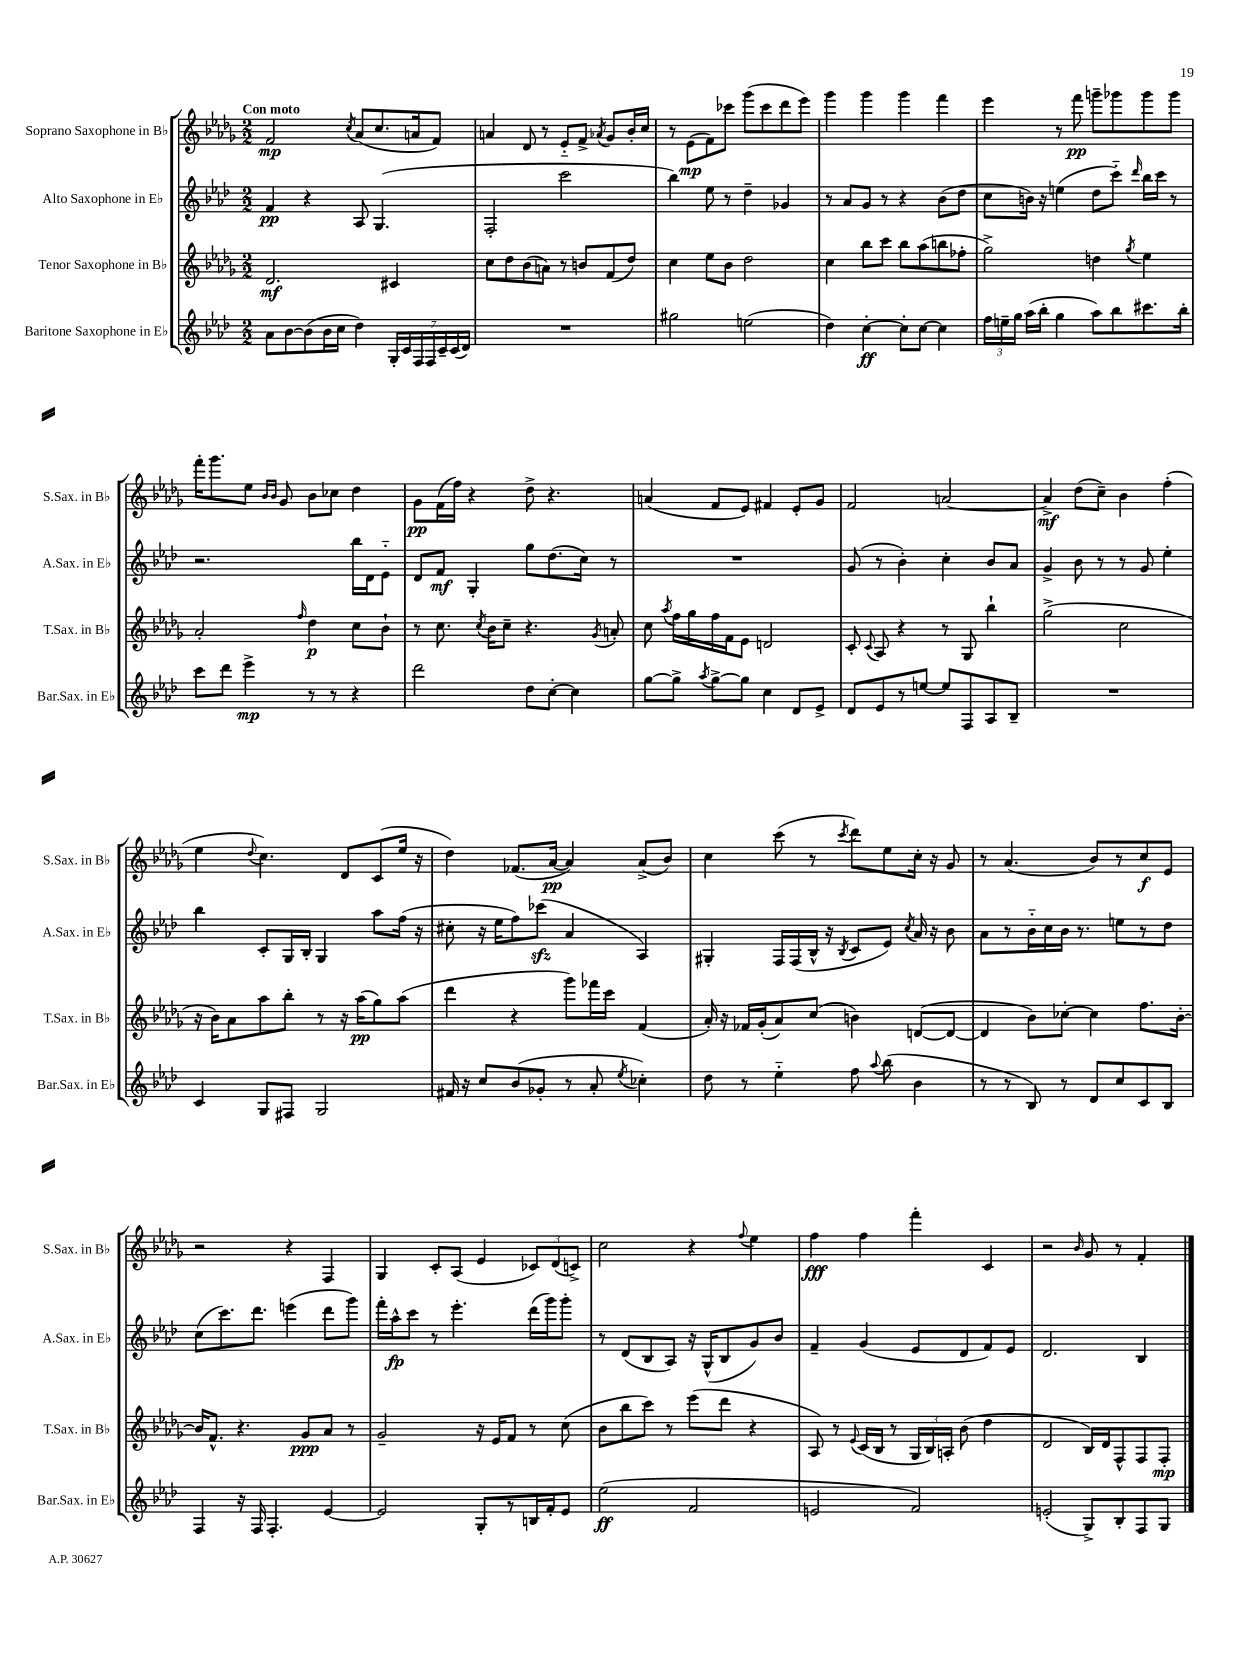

**kern	**dynam	**kern	**dynam	**kern	**dynam	**kern	**dynam
*part4	*part4	*part3	*part3	*part2	*part2	*part1	*part1
*staff4	*staff4	*staff3	*staff3	*staff2	*staff2	*staff1	*staff1
*I"Baritone Saxophone in E♭	*	*I"Tenor Saxophone in B♭	*	*I"Alto Saxophone in E♭	*	*I"Soprano Saxophone in B♭	*
*I'Bar.Sax. in E♭	*	*I'T.Sax. in B♭	*	*I'A.Sax. in E♭	*	*I'S.Sax. in B♭	*
*clefG2	*	*clefG2	*	*clefG2	*	*clefG2	*
*k[b-e-a-d-]	*	*k[b-e-a-d-g-]	*	*k[b-e-a-d-]	*	*k[b-e-a-d-g-]	*
*M2/2	*	*M2/2	*	*M2/2	*	*M2/2	*
=1	=1	=1	=1	=1	=1	=1	=1
!	!	!	!	!	!	!LO:TX:a:B:t=Con moto	!
8a-\L	.	2.d-/	mf	4f/	pp	2f/	mp
[8b-\	.	.	.	.	.	.	.
(8b-\]	.	.	.	4r	.	.	.
16b-\L	.	.	.	.	.	.	.
16cc\JJ	.	.	.	.	.	.	.
.	.	.	.	.	.	8qcc/	.
4dd-\)	.	.	.	8A-/	.	(8a-/L	.
.	.	.	.	(4.G/	.	8.cc/	.
28G'/LL	.	4c#X/	.	.	.	.	.
28c/	.	.	.	.	.	.	.
.	.	.	.	.	.	16an/k	.
28F/	.	.	.	.	.	.	.
28F/	.	.	.	.	.	.	.
.	.	.	.	.	.	8f/J)	.
28c~/	.	.	.	.	.	.	.
(28c/	.	.	.	.	.	.	.
28d-/JJ)	.	.	.	.	.	.	.
=2	=2	=2	=2	=2	=2	=2	=2
1r	.	8cc\L	.	2F'/	.	4an/	.
.	.	8dd-\	.	.	.	.	.
.	.	(8b-\	.	.	.	8d-/	.
.	.	8an\J)	.	.	.	8r	.
.	.	8r	.	2ccc\	.	8e-/L	.
.	.	8bn/L	.	.	.	8f^/J	.
.	.	.	.	.	.	8qa-X/	.
.	.	(8f/	.	.	.	8g-/L	.
.	.	8dd-/J)	.	.	.	16b-'/L	.
.	.	.	.	.	.	16cc/JJ	.
=3	=3	=3	=3	=3	=3	=3	=3
2gg#X\	.	4cc\	.	4bb-\)	.	8r	.
.	.	.	.	.	.	(8e-\L	mp
.	.	8ee-\L	.	8ee-\	.	8f\)	.
.	.	8b-\J	.	8r	.	8ccc-X\J	.
(2een\	.	2dd-\	.	4dd-~\	.	(8ggg-\L	.
.	.	.	.	.	.	8ccc-\	.
.	.	.	.	4g-X/	.	8ddd-\	.
.	.	.	.	.	.	8eee-\J)	.
=4	=4	=4	=4	=4	=4	=4	=4
4dd-\)	.	4cc\	.	8r	.	4ggg-\	.
.	.	.	.	8a-/L	.	.	.
[4cc'\	ff	8bb-\L	.	8g/J	.	4ggg-\	.
.	.	8ccc\J	.	8r	.	.	.
8cc'\L]	.	8bb-\L	.	4r	.	4ggg-\	.
[8cc\J	.	(8aa-\	.	.	.	.	.
4cc\]	.	8bbn\	.	(8b-\L	.	4fff\	.
.	.	8ff-X'\J	.	8dd-\J	.	.	.
=5	=5	=5	=5	=5	=5	=5	=5
24ff\LL	.	2gg-^\)	.	8cc\L	.	4eee-\	.
24een~\	.	.	.	.	.	.	.
24gg\JJ	.	.	.	.	.	.	.
(16aa-\LL	.	.	.	16bn\Jk)	.	.	.
16bb-'\JJ	.	.	.	16r	.	.	.
4gg\	.	.	.	(4een\	.	8r	.
.	.	.	.	.	.	8fff\	pp
8aa-\L)	.	4ddn\	.	8dd-\L	.	8gggn~\L	.
8bb-\	.	.	.	8ccc\J)	.	8ggg-X\	.
.	.	8qgg-/	.	16qqddd-/	.	.	.
8.ccc#X\	.	4ee-\	.	16bb-\LL	.	8ggg-\	.
.	.	.	.	16ccc\JJ	.	.	.
.	.	.	.	8r	.	8ggg-\J	.
16bb-'\Jk	.	.	.	.	.	.	.
!!LO:LB:g=z
=6	=6	=6	=6	=6	=6	=6	=6
8ccc\L	.	2a-'/	.	2.r	.	16fff'\KL	.
.	.	.	.	.	.	8.ggg-\	.
8ddd-\J	.	.	.	.	.	.	.
4eee-^\	mp	.	.	.	.	8ee-\J	.
.	.	.	.	.	.	16qqb-/LL	.
.	.	.	.	.	.	16qqb-/JJ	.
.	.	.	.	.	.	8g-/	.
.	.	16qqff/	.	.	.	.	.
8r	.	4dd-\	p	.	.	8b-\L	.
8r	.	.	.	.	.	8cc-X\J	.
4r	.	8cc\L	.	16bb-\LL	.	4dd-\	.
.	.	.	.	16d-\J	.	.	.
.	.	8b-`\J	.	8e-\J	.	.	.
=7	=7	=7	=7	=7	=7	=7	=7
2ddd-\	.	8r	.	8d-/L	.	8g-\L	pp
.	.	8.cc\	.	8f/J	mf	(16f\L	.
.	.	.	.	.	.	16ff\JJ)	.
.	.	.	.	4G'/	.	4r	.
.	.	8qcc/	.	.	.	.	.
.	.	16b-\KL	.	.	.	.	.
.	.	8cc~\J	.	.	.	.	.
8dd-\L	.	4.r	.	8gg\L	.	8dd-^\	.
[8cc'\J	.	.	.	(8.dd-\	.	4.r	.
4cc\]	.	.	.	.	.	.	.
.	.	.	.	16cc\Jk)	.	.	.
.	.	8qg-/	.	.	.	.	.
.	.	8an'/	.	8r	.	.	.
=8	=8	=8	=8	=8	=8	=8	=8
[8gg\L	.	8cc\	.	1r	.	(4an/	.
.	.	8qaa-/	.	.	.	.	.
8gg^\J]	.	16ff\LL	.	.	.	.	.
.	.	16gg-\	.	.	.	.	.
8qaa-/	.	.	.	.	.	.	.
[8gg^\L	.	16ff\	.	.	.	8f/L	.
.	.	16f\J	.	.	.	.	.
8gg\J]	.	8e-\J	.	.	.	8e-/J)	.
4cc\	.	2dn/	.	.	.	4f#X/	.
8d-/L	.	.	.	.	.	8e-'/L	.
8e-^/J	.	.	.	.	.	8g-/J	.
=9	=9	=9	=9	=9	=9	=9	=9
8d-/L	.	8c'/	.	(8g/	.	2f/	.
.	.	8qqc/	.	.	.	.	.
8e-/	.	8A-/	.	8r	.	.	.
8r	.	4r	.	4b-'\)	.	.	.
[8een/J	.	.	.	.	.	.	.
8ee/L]	.	8r	.	4cc'\	.	[2an/	.
8F/	.	8G-/	.	.	.	.	.
8A-/	.	4bb-`\	.	8b-/L	.	.	.
8B-~/J	.	.	.	8a-/J	.	.	.
=10	=10	=10	=10	=10	=10	=10	=10
1r	.	(2gg-^\	.	4g^/	.	4a^/]	mf
.	.	.	.	8b-\	.	(8dd-\L	.
.	.	.	.	8r	.	8cc~\J)	.
.	.	2cc\	.	8r	.	4b-\	.
.	.	.	.	8g/	.	.	.
.	.	.	.	4ee-'\	.	(4ff'\	.
!!LO:LB:g=z
=11	=11	=11	=11	=11	=11	=11	=11
4c/	.	16r	.	4bb-\	.	4ee-\	.
.	.	16b-\KL)	.	.	.	.	.
.	.	8a-\	.	.	.	.	.
.	.	.	.	.	.	8qqdd-/	.
8G/L	.	8aa-\	.	8c'/L	.	4.cc\)	.
8F#X/J	.	8bb-'\J	.	16G/L	.	.	.
.	.	.	.	16B-'/JJ	.	.	.
2G/	.	8r	.	4G/	.	.	.
.	.	16r	.	.	.	8d-/L	.
.	.	(16aa-\KL	pp	.	.	.	.
.	.	8gg-\)	.	8aa-\L	.	(8c/	.
.	.	(8aa-\J	.	(16ff\Jk	.	16ee-/Jk	.
.	.	.	.	16r	.	16r	.
=12	=12	=12	=12	=12	=12	=12	=12
16f#X/	.	4ddd-\	.	8cc#X'\	.	4dd-\)	.
16r	.	.	.	.	.	.	.
8cc/L	.	.	.	16r	.	.	.
.	.	.	.	16ee-\KL	.	.	.
(8b-/	.	4r	.	8ff\)	.	(8.f-X/L	.
8g-X'/J	.	.	.	(8ccc-Xzz\J	.	.	.
.	.	.	.	.	.	[16a-/Jk	pp
8r	.	8ggg-\L)	.	4a-/	.	4a-/])	.
8a-'/	.	16fff-X\L	.	.	.	.	.
.	.	16ccc\JJ	.	.	.	.	.
8qee-/	.	.	.	.	.	.	.
4cc-X'\)	.	(4f/	.	4A-/)	.	(8a-^/L	.
.	.	.	.	.	.	8b-/J)	.
=13	=13	=13	=13	=13	=13	=13	=13
8dd-\	.	16a-'/)	.	4G#X'/	.	4cc\	.
.	.	16r	.	.	.	.	.
8r	.	16f-X/LL	.	.	.	.	.
.	.	(16g-'/J	.	.	.	.	.
4ee-\	.	8a-/)	.	16F/LL	.	(8ccc\	.
.	.	.	.	(16F/	.	.	.
.	.	(8cc/J	.	16B-^^/JJ	.	8r	.
.	.	.	.	16r	.	.	.
.	.	.	.	8qB-/	.	8qccc/	.
8ff\	.	4bn\)	.	8c/L	.	8ddd-\L)	.
8qqaa-/	.	.	.	.	.	.	.
(8bb-\	.	.	.	8e-/J)	.	8ee-\	.
.	.	.	.	8qcc/	.	.	.
4b-\	.	([8dn/L	.	16a-/	.	16cc'\Jk	.
.	.	.	.	16r	.	16r	.
.	.	8d/J_	.	8b-\	.	8g-/	.
=14	=14	=14	=14	=14	=14	=14	=14
8r	.	4d/]	.	8a-\L	.	8r	.
8r	.	.	.	8r	.	(4.a-/	.
8B-/)	.	8b-\L)	.	16b-\L	.	.	.
.	.	.	.	16cc\	.	.	.
8r	.	[8cc-X'\J	.	16b-\JJ	.	.	.
.	.	.	.	8.r	.	.	.
8d-/L	.	4cc-\]	.	.	.	8b-/L)	.
8cc/	.	.	.	8een\L	.	8r	.
8c/	.	8.ff\L	.	8r	.	8cc/	f
8B-/J	.	.	.	8dd-\J	.	8e-/J	.
.	.	[16b-'\Jk	.	.	.	.	.
!!LO:LB:g=z
=15	=15	=15	=15	=15	=15	=15	=15
4F/	.	16b-/KL]	.	(8cc\L	.	2r	.
.	.	8.f^^/J	.	.	.	.	.
.	.	.	.	8.ccc\)	.	.	.
16r	.	4.r	.	.	.	.	.
16F/	.	.	.	8.ddd-\J	.	.	.
4.F'/	.	.	.	.	.	.	.
.	.	.	.	(4eeen\	.	4r	.
.	.	8g-/L	ppp	.	.	.	.
[4e-/	.	8a-/J	.	8ddd-\L	.	4F/	.
.	.	8r	.	8ggg\J)	.	.	.
=16	=16	=16	=16	=16	=16	=16	=16
2e-/]	.	2g-~/	.	16fff'\LL	.	4G-/	.
.	.	.	.	16aa-^^\J	fp	.	.
.	.	.	.	8ccc\J	.	.	.
.	.	.	.	8r	.	8c'/L	.
.	.	.	.	4.eee-'\	.	(8A-/J	.
8G'/L	.	16r	.	.	.	4e-/	.
.	.	16e-/KL	.	.	.	.	.
8r	.	8f/J	.	.	.	.	.
16Bn/L	.	8r	.	(16ddd-\LL	.	12c-X/L)	.
16f'/J	.	.	.	16ggg\J)	.	.	.
.	.	.	.	.	.	(12d-/	.
8e-/J	.	(8cc\	.	8ggg'\J	.	.	.
.	.	.	.	.	.	12cn^/J)	.
=17	=17	=17	=17	=17	=17	=17	=17
(2ee-\	ff	8b-\L	.	8r	.	2cc\	.
.	.	8bb-\	.	(8d-/L	.	.	.
.	.	8ccc\J)	.	8B-/	.	.	.
.	.	8r	.	8A-/J)	.	.	.
2f/	.	(8eee-\L	.	16r	.	4r	.
.	.	.	.	(16G^^/KL	.	.	.
.	.	8ddd-\J	.	8B-/	.	.	.
.	.	.	.	.	.	8qqff/	.
.	.	4r	.	8g/)	.	4ee-\	.
.	.	.	.	8b-/J	.	.	.
=18	=18	=18	=18	=18	=18	=18	=18
2en/	.	8A-/)	.	4f~/	.	4ff\	fff
.	.	8r	.	.	.	.	.
.	.	8qqe-/	.	.	.	.	.
.	.	(16c/LL	.	(4g/	.	4ff\	.
.	.	16B-/JJ	.	.	.	.	.
.	.	8r	.	.	.	.	.
2f/)	.	24G-/LL	.	8e-/L	.	4fff'\	.
.	.	24B-/)	.	.	.	.	.
.	.	24An'/JJ	.	.	.	.	.
.	.	(8b-\	.	8d-/	.	.	.
.	.	4dd-\	.	8f/)	.	4c/	.
.	.	.	.	8e-/J	.	.	.
=19	=19	=19	=19	=19	=19	=19	=19
(2en'/	.	2d-/	.	2.d-/	.	2r	.
.	.	.	.	.	.	16qqb-/	.
8G^/L)	.	16B-/LL)	.	.	.	8g-/	.
.	.	16d-/J	.	.	.	.	.
8B-'/	.	8F^^/	.	.	.	8r	.
8F/	.	8F/	.	4B-/	.	4f'/	.
8G/J	.	8F'/J	mp	.	.	.	.
==	==	==	==	==	==	==	==
*-	*-	*-	*-	*-	*-	*-	*-
